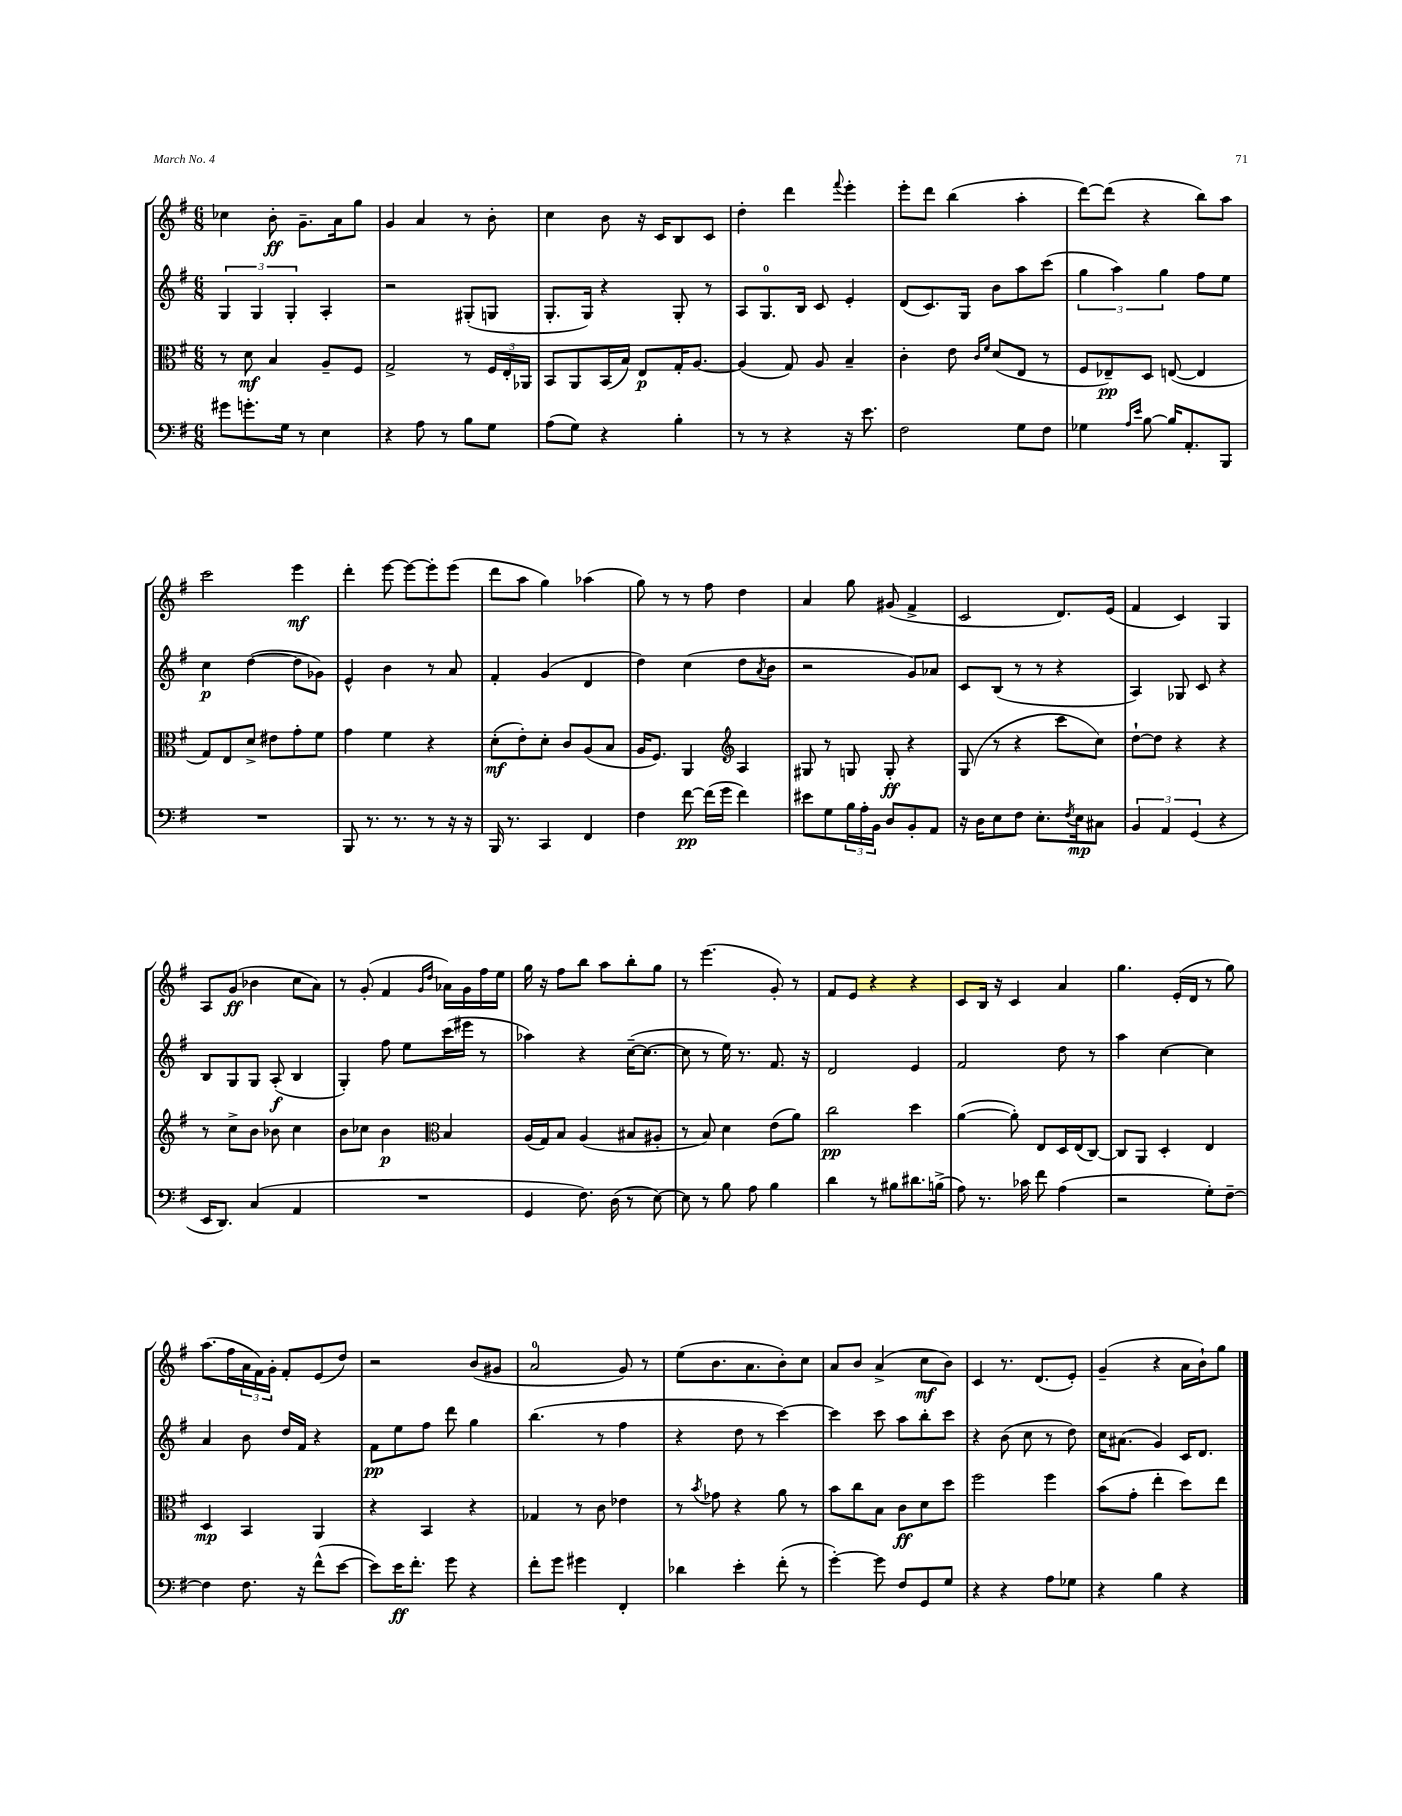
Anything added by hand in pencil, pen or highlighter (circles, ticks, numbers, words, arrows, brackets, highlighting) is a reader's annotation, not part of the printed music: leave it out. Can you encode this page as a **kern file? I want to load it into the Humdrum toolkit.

**kern	**dynam	**kern	**dynam	**kern	**dynam	**kern	**dynam
*part4	*part4	*part3	*part3	*part2	*part2	*part1	*part1
*staff4	*staff4	*staff3	*staff3	*staff2	*staff2	*staff1	*staff1
*clefF4	*	*clefC3	*	*clefG2	*	*clefG2	*
*k[f#]	*	*k[f#]	*	*k[f#]	*	*k[f#]	*
*M6/8	*	*M6/8	*	*M6/8	*	*M6/8	*
=128	=128	=128	=128	=128	=128	=128	=128
8g#X\L	.	8r	.	6G/	.	4cc-X\	.
8.gn'\	.	8d\	mf	.	.	.	.
.	.	.	.	6G/	.	.	.
.	.	4B/	.	.	.	8b'\	ff
16G\Jk	.	.	.	.	.	.	.
.	.	.	.	6G'/	.	.	.
8r	.	.	.	.	.	8.g~\L	.
4E\	.	8A~/L	.	4A'/	.	.	.
.	.	.	.	.	.	16a\k	.
.	.	8F#/J	.	.	.	8gg\J	.
=129	=129	=129	=129	=129	=129	=129	=129
4r	.	2G^/	.	2r	.	4g/	.
8A\	.	.	.	.	.	4a/	.
8r	.	.	.	.	.	.	.
8B\L	.	8r	.	(8G#X'/L	.	8r	.
8G\J	.	24F#/LL	.	8Gn/J	.	8b'\	.
.	.	24E'/	.	.	.	.	.
.	.	24AA-X/JJ	.	.	.	.	.
=130	=130	=130	=130	=130	=130	=130	=130
(8A\L	.	8BB/L	.	8.G'/L	.	4cc\	.
8G\J)	.	8AA/	.	.	.	.	.
.	.	.	.	16G/Jk)	.	.	.
4r	.	(16BB/L	.	4r	.	8b\	.
.	.	16B/JJ)	.	.	.	.	.
.	.	8E/L	p	.	.	16r	.
.	.	.	.	.	.	16c/KL	.
4B'\	.	16G'/K	.	8G'/	.	8B/	.
.	.	[8.A/J	.	.	.	.	.
.	.	.	.	8r	.	8c/J	.
=131	=131	=131	=131	=131	=131	=131	=131
8r	.	(4A/]	.	8A/L	.	4dd'\	.
8r	.	.	.	8.G/	.	.	.
4r	.	8G/)	.	.	.	4ddd\	.
.	.	.	.	16B/Jk	.	.	.
.	.	8A/	.	8c/	.	.	.
.	.	.	.	.	.	8qqfff#/	.
16r	.	4B~/	.	4e'/	.	4eee'\	.
8.e\	.	.	.	.	.	.	.
=132	=132	=132	=132	=132	=132	=132	=132
2F#\	.	4c'\	.	(8d/L	.	8eee'\L	.
.	.	.	.	8.c/)	.	8ddd\J	.
.	.	8e\	.	.	.	(4bb\	.
.	.	.	.	16G/Jk	.	.	.
.	.	16qqc/LL	.	.	.	.	.
.	.	16qqf#/JJ	.	.	.	.	.
.	.	(8d/L	.	8b\L	.	.	.
8G\L	.	8E/J	.	8aa\	.	4aa'\	.
8F#\J	.	8r	.	(8ccc\J	.	.	.
=133	=133	=133	=133	=133	=133	=133	=133
4G-X\	.	8F#/L	.	6gg\	.	[8ddd\L)	.
.	.	8E-X~/)	pp	.	.	(8ddd\J]	.
.	.	.	.	6aa\)	.	.	.
16qqA/LL	.	.	.	.	.	.	.
16qqe/JJ	.	.	.	.	.	.	.
[8B\	.	8D/J	.	.	.	4r	.
.	.	.	.	6gg\	.	.	.
16B/KL]	.	([8En/	.	.	.	.	.
8.AA'/	.	.	.	.	.	.	.
.	.	4E/]	.	8ff#\L	.	8bb\L)	.
8BBB/J	.	.	.	8ee\J	.	8aa\J	.
!!LO:LB:g=z
=134	=134	=134	=134	=134	=134	=134	=134
2.r	.	8G/L)	.	4cc\	p	2ccc\	.
.	.	8E/	.	.	.	.	.
.	.	8d^/J	.	([4dd\	.	.	.
.	.	8e#X\L	.	.	.	.	.
.	.	8g'\	.	8dd\L]	.	4eee\	mf
.	.	8f#\J	.	8g-X\J)	.	.	.
=135	=135	=135	=135	=135	=135	=135	=135
8BBB/	.	4g\	.	4e^^/	.	4ddd'\	.
8.r	.	.	.	.	.	.	.
.	.	4f#\	.	4b\	.	[8eee\	.
8.r	.	.	.	.	.	.	.
.	.	.	.	.	.	8eee\L_	.
8r	.	4r	.	8r	.	8eee'\]	.
16r	.	.	.	8a/	.	(8eee\J	.
16r	.	.	.	.	.	.	.
=136	=136	=136	=136	=136	=136	=136	=136
16BBB/	.	(8d'\L	mf	4f#'/	.	8ddd\L	.
8.r	.	.	.	.	.	.	.
.	.	8e'\)	.	.	.	8aa\J	.
4CC/	.	8d'\J	.	(4g/	.	4gg\)	.
.	.	8c/L	.	.	.	.	.
4FF#/	.	(8A/	.	4d/	.	(4aa-X\	.
.	.	8B/J	.	.	.	.	.
=137	=137	=137	=137	=137	=137	=137	=137
4F#\	.	16A/KL	.	4dd\)	.	8gg\)	.
.	.	8.F#/J)	.	.	.	.	.
.	.	.	.	.	.	8r	.
[8f#\	pp	4AA/	.	(4cc\	.	8r	.
(16f#\LL]	.	.	.	.	.	8ff#\	.
16g\JJ	.	.	.	.	.	.	.
*	*	*clefG2	*	*	*	*	*
4f#\)	.	4A/	.	8dd\L	.	4dd\	.
.	.	.	.	8qa/	.	.	.
.	.	.	.	8b\J	.	.	.
=138	=138	=138	=138	=138	=138	=138	=138
8e#X\L	.	8G#X/	.	2r	.	4a/	.
8G\	.	8r	.	.	.	.	.
24B\L	.	8Gn/	.	.	.	8gg\	.
24A'\	.	.	.	.	.	.	.
24BB\JJ	.	.	.	.	.	.	.
8D/L	.	8G'/	ff	.	.	(8g#X/	.
8BB'/	.	4r	.	8g/L)	.	4f#^/	.
8AA/J	.	.	.	8a-X/J	.	.	.
=139	=139	=139	=139	=139	=139	=139	=139
16r	.	(8G/	.	8c/L	.	2c/	.
16D\KL	.	.	.	.	.	.	.
8E\	.	8r	.	(8B/J	.	.	.
8F#\J	.	4r	.	8r	.	.	.
8.E'\L	.	.	.	8r	.	.	.
.	.	8ccc\L	.	4r	.	8.d/L)	.
8qF#/	.	.	.	.	.	.	.
16E\k	mp	.	.	.	.	.	.
8C#X\J	.	8cc\J)	.	.	.	.	.
.	.	.	.	.	.	(16e/Jk	.
=140	=140	=140	=140	=140	=140	=140	=140
6BB/	.	[8dd`\L	.	4A/)	.	4f#/	.
.	.	8dd\J]	.	.	.	.	.
6AA/	.	.	.	.	.	.	.
.	.	4r	.	8G-X/	.	4c/)	.
(6GG/	.	.	.	.	.	.	.
.	.	.	.	8c/	.	.	.
4r	.	4r	.	4r	.	4G/	.
!!LO:LB:g=z
=141	=141	=141	=141	=141	=141	=141	=141
16EE/KL	.	8r	.	8B/L	.	8A/L	.
8.DD/J)	.	.	.	.	.	.	.
.	.	8cc^\L	.	8G/	.	(8g/J	ff
(4C/	.	8b\J	.	8G/J	.	4b-X\	.
.	.	8b-X\	.	(8A'/	f	.	.
4AA/	.	4cc\	.	4B/	.	8cc\L	.
.	.	.	.	.	.	8a\J)	.
=142	=142	=142	=142	=142	=142	=142	=142
2.r	.	8b\L	.	4G'/)	.	8r	.
.	.	8cc-X\J	.	.	.	(8g'/	.
.	.	4b\	p	8ff#\	.	4f#/	.
.	.	.	.	8ee\L	.	.	.
*	*	*clefC3	*	*	*	*	*
.	.	.	.	.	.	16qqg/LL	.
.	.	.	.	.	.	16qqdd/JJ	.
.	.	4B/	.	(16ccc\L	.	16a-X\LL)	.
.	.	.	.	16eee#X\JJ	.	16g\	.
.	.	.	.	8r	.	16ff#\	.
.	.	.	.	.	.	16ee\JJ	.
=143	=143	=143	=143	=143	=143	=143	=143
4GG/	.	(16A/LL	.	4aa-X\)	.	16gg\	.
.	.	16G/J)	.	.	.	16r	.
.	.	8B/J	.	.	.	8ff#\L	.
8.F#\)	.	(4A/	.	4r	.	8bb\J	.
.	.	.	.	.	.	8aa\L	.
(16D\	.	.	.	.	.	.	.
8r	.	8B#X/L	.	([16cc~\KL	.	8bb'\	.
.	.	.	.	8.cc\J_	.	.	.
[8E\)	.	8A#X'/J	.	.	.	8gg\J	.
=144	=144	=144	=144	=144	=144	=144	=144
8E\]	.	8r	.	8cc\]	.	8r	.
8r	.	8B/)	.	8r	.	(4.eee\	.
8B\	.	4d\	.	16ee\)	.	.	.
.	.	.	.	8.r	.	.	.
8A\	.	.	.	.	.	.	.
4B\	.	(8e\L	.	8.f#/	.	8g'/)	.
.	.	8a\J)	.	.	.	8r	.
.	.	.	.	16r	.	.	.
=145	=145	=145	=145	=145	=145	=145	=145
4d\	.	2cc\	pp	2d/	.	8f#/L	.
.	.	.	.	.	.	8e/J	.
8r	.	.	.	.	.	4r	.
8B#X\L	.	.	.	.	.	.	.
8.d#X\	.	4dd\	.	4e/	.	4r	.
(16Bn^\Jk	.	.	.	.	.	.	.
=146	=146	=146	=146	=146	=146	=146	=146
8A\)	.	([4a\	.	2f#/	.	8c/L	.
8.r	.	.	.	.	.	16B/Jk	.
.	.	.	.	.	.	16r	.
.	.	8a'\])	.	.	.	4c/	.
16c-X\	.	.	.	.	.	.	.
8f#\	.	8E/L	.	.	.	.	.
(4A\	.	16D/L	.	8dd\	.	4a/	.
.	.	(16E/J	.	.	.	.	.
.	.	[8C/J)	.	8r	.	.	.
=147	=147	=147	=147	=147	=147	=147	=147
2r	.	8C/L]	.	4aa\	.	4.gg\	.
.	.	8AA/J	.	.	.	.	.
.	.	4D'/	.	[4cc\	.	.	.
.	.	.	.	.	.	(16e'/LL	.
.	.	.	.	.	.	16d/JJ	.
8G'\L)	.	4E/	.	4cc\]	.	8r	.
[8F#~\J	.	.	.	.	.	8gg\)	.
!!LO:LB:g=z
=148	=148	=148	=148	=148	=148	=148	=148
4F#\]	.	4D/	mp	4a/	.	(8.aa\L	.
.	.	.	.	.	.	16ff#\L	.
8.F#\	.	4BB/	.	8b\	.	24a\	.
.	.	.	.	.	.	24f#\)	.
.	.	.	.	.	.	24g'\JJ	.
.	.	.	.	16dd/LL	.	8f#'/L	.
16r	.	.	.	16f#/JJ	.	.	.
(8f#^^\L	.	4AA/	.	4r	.	(8e/	.
[8e\J	.	.	.	.	.	8dd/J)	.
=149	=149	=149	=149	=149	=149	=149	=149
8e\L])	.	4r	.	8f#\L	pp	2r	.
16e\K	ff	.	.	8ee\	.	.	.
8.f#'\J	.	.	.	.	.	.	.
.	.	4BB/	.	8ff#\J	.	.	.
8g\	.	.	.	8ddd\	.	.	.
4r	.	4r	.	4gg\	.	(8b/L	.
.	.	.	.	.	.	8g#X/J	.
=150	=150	=150	=150	=150	=150	=150	=150
8f#'\L	.	4G-X/	.	(4.bb\	.	2a/	.
8g\J	.	.	.	.	.	.	.
4g#X\	.	8r	.	.	.	.	.
.	.	8c\	.	8r	.	.	.
4FF#'/	.	4e-X\	.	4ff#\	.	8g/)	.
.	.	.	.	.	.	8r	.
=151	=151	=151	=151	=151	=151	=151	=151
4d-X\	.	8r	.	4r	.	(8ee\L	.
.	.	8qb/	.	.	.	.	.
.	.	8g-X\	.	.	.	8.b\	.
4e'\	.	4r	.	8dd\	.	.	.
.	.	.	.	.	.	8.a\	.
.	.	.	.	8r	.	.	.
(8f#'\	.	8a\	.	[4ccc\)	.	8b'\)	.
8r	.	8r	.	.	.	8cc\J	.
=152	=152	=152	=152	=152	=152	=152	=152
[4g'\)	.	8b\L	.	4ccc\]	.	8a/L	.
.	.	8cc\	.	.	.	8b/J	.
8g\]	.	8B\J	.	8ccc\	.	(4a^/	.
8F#/L	.	8c\L	ff	8aa\L	.	.	.
8GG/	.	8d\	.	8bb'\	.	8cc\L	mf
8G/J	.	8dd\J	.	8ccc\J	.	8b\J)	.
=153	=153	=153	=153	=153	=153	=153	=153
4r	.	2ff#\	.	4r	.	4c/	.
4r	.	.	.	(8b\	.	8.r	.
.	.	.	.	8cc\	.	.	.
.	.	.	.	.	.	(8.d/L	.
8A\L	.	4ff#\	.	8r	.	.	.
8G-X\J	.	.	.	8dd\)	.	8e'/J)	.
=154	=154	=154	=154	=154	=154	=154	=154
4r	.	(8b\L	.	16cc\KL	.	(4g~/	.
.	.	.	.	(8.a#X\J	.	.	.
.	.	8g'\J	.	.	.	.	.
4B\	.	4ee'\	.	4g/)	.	4r	.
4r	.	8dd\L)	.	16c/KL	.	16a\LL	.
.	.	.	.	8.d/J	.	16b`\J)	.
.	.	8ee\J	.	.	.	8gg\J	.
==	==	==	==	==	==	==	==
*-	*-	*-	*-	*-	*-	*-	*-
